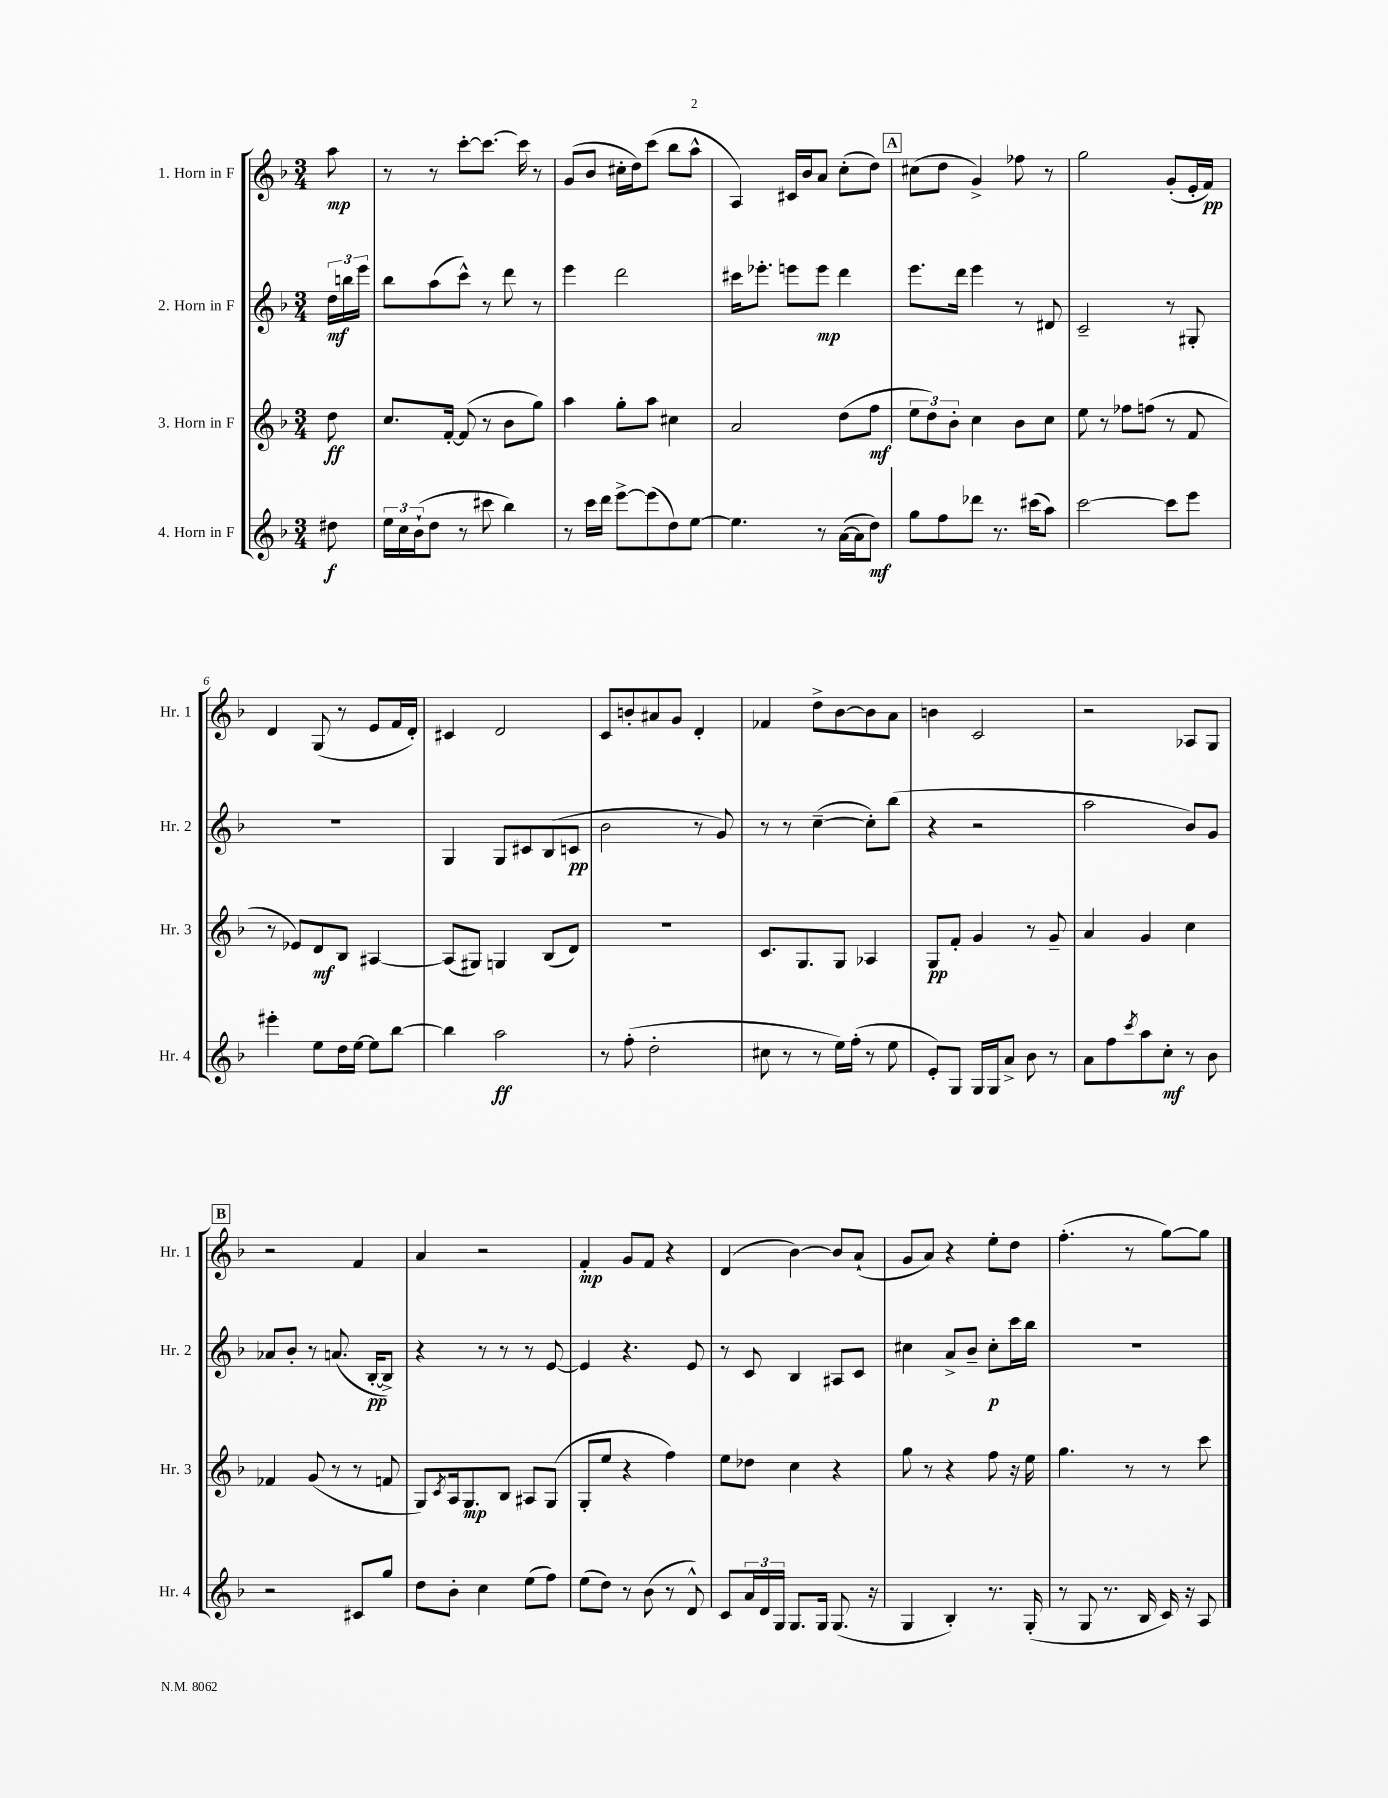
<<
\new StaffGroup <<
\new Staff = "s0" \with { instrumentName = "1. Horn in F" shortInstrumentName = "Hr. 1" } {
    \clef treble \key f \major \numericTimeSignature \time 3/4 \partial 8
    a''8\mp |
    r8 r8 c'''8~-. c'''8.~ c'''16 r8 |
    g'8( bes'8 cis''16-. d''16) c'''8( bes''8 a''8-^ |
    a4) cis'16 bes'16 a'8 c''8-.( d''8) |
    \mark \markup { \box "A" } cis''8( d''8 g'4->) fes''8 r8 |
    g''2 g'8-.( e'16-. f'16\pp) |
    d'4 g8( r8 e'8 f'16 d'16-.) |
    cis'4 d'2 |
    c'8 b'8-. ais'8 g'8 d'4-. |
    fes'4 d''8-> bes'8~ bes'8 a'8 |
    b'4 c'2 |
    r2 aes8 g8 |
    \mark \markup { \box "B" } r2 f'4 |
    a'4 r2 |
    f'4-.\mp g'8 f'8 r4 |
    d'4( bes'4~) bes'8 a'8-!( |
    g'8 a'8) r4 e''8-. d''8 |
    f''4.-.( r8 g''8~) g''8 \bar "|." |
}
\new Staff = "s1" \with { instrumentName = "2. Horn in F" shortInstrumentName = "Hr. 2" } {
    \clef treble \key f \major \numericTimeSignature \time 3/4 \partial 8
    \tuplet 3/2 { d''16\mf b''16 e'''16 } |
    bes''8 a''8( c'''8-^) r8 d'''8 r8 |
    e'''4 d'''2 |
    cis'''16 ees'''8.-. e'''8 e'''8\mp d'''4 |
    \mark \markup { \box "A" } e'''8. d'''16 e'''4 r8 dis'8 |
    c'2-- r8 gis8-. |
    R2. |
    g4 g8 cis'8 bes8( c'8\pp |
    bes'2 r8 g'8) |
    r8 r8 c''4~--( c''8-.) bes''8( |
    r4 r2 |
    a''2 bes'8) g'8 |
    \mark \markup { \box "B" } aes'8 bes'8-. r8 a'8.( bes16~-.\pp bes8->) |
    r4 r8 r8 r8 e'8~ |
    e'4 r4. e'8 |
    r8 c'8 bes4 ais8 c'8 |
    cis''4 a'8-> bes'8-- cis''8-.\p c'''16 bes''16 |
    R2. \bar "|." |
}
\new Staff = "s2" \with { instrumentName = "3. Horn in F" shortInstrumentName = "Hr. 3" } {
    \clef treble \key f \major \numericTimeSignature \time 3/4 \partial 8
    d''8\ff |
    c''8. f'16~-. f'8( r8 bes'8 g''8) |
    a''4 g''8-. a''8 cis''4 |
    a'2 d''8( f''8\mf |
    \mark \markup { \box "A" } \tuplet 3/2 { e''8 d''8) bes'8-. } c''4 bes'8 c''8 |
    e''8 r8 fes''8 f''8( r8 f'8 |
    r8 ees'8) d'8\mf bes8 ais4~ |
    ais8( gis8) g4 bes8( d'8) |
    R2. |
    c'8. g8. g8 aes4 |
    g8\pp f'8-. g'4 r8 g'8-- |
    a'4 g'4 c''4 |
    \mark \markup { \box "B" } fes'4 g'8( r8 r8 f'8 |
    g8) \acciaccatura { c'8 } a16 g8.\mp bes8 ais8 g8( |
    g8-. e''8 r4 f''4) |
    e''8 des''8 c''4 r4 |
    g''8 r8 r4 f''8 r16 e''16 |
    g''4. r8 r8 c'''8 \bar "|." |
}
\new Staff = "s3" \with { instrumentName = "4. Horn in F" shortInstrumentName = "Hr. 4" } {
    \clef treble \key f \major \numericTimeSignature \time 3/4 \partial 8
    dis''8\f |
    \tuplet 3/2 { e''16 c''16 bes'16-!( } d''8 r8 cis'''8 bes''4) |
    r8 c'''16 d'''16 e'''8~-> e'''8( d''8) e''8~ |
    e''4. r8 a'16~( a'16 d''8\mf) |
    \mark \markup { \box "A" } g''8 f''8 des'''8 r8. cis'''16( a''8) |
    c'''2~ c'''8 e'''8 |
    eis'''4-. e''8 d''16 e''16~ e''8 bes''8~ |
    bes''4 a''2\ff |
    r8 f''8-.( d''2-. |
    cis''8 r8 r8 e''16) f''16-.( r8 e''8 |
    e'8-.) g8 g16 g16 a'8-> bes'8 r8 |
    a'8 f''8 \acciaccatura { c'''8 } a''8 c''8-.\mf r8 bes'8 |
    \mark \markup { \box "B" } r2 cis'8 g''8 |
    d''8 bes'8-. c''4 e''8( f''8) |
    e''8( d''8) r8 bes'8( r8 d'8-^) |
    c'8 \tuplet 3/2 { a'16 d'16 g16 } g8. g16 g8.( r16 |
    g4 bes4-.) r8. g16-.( |
    r8 g8 r8. bes16 c'16) r16 a8 \bar "|." |
}
>>
>>
